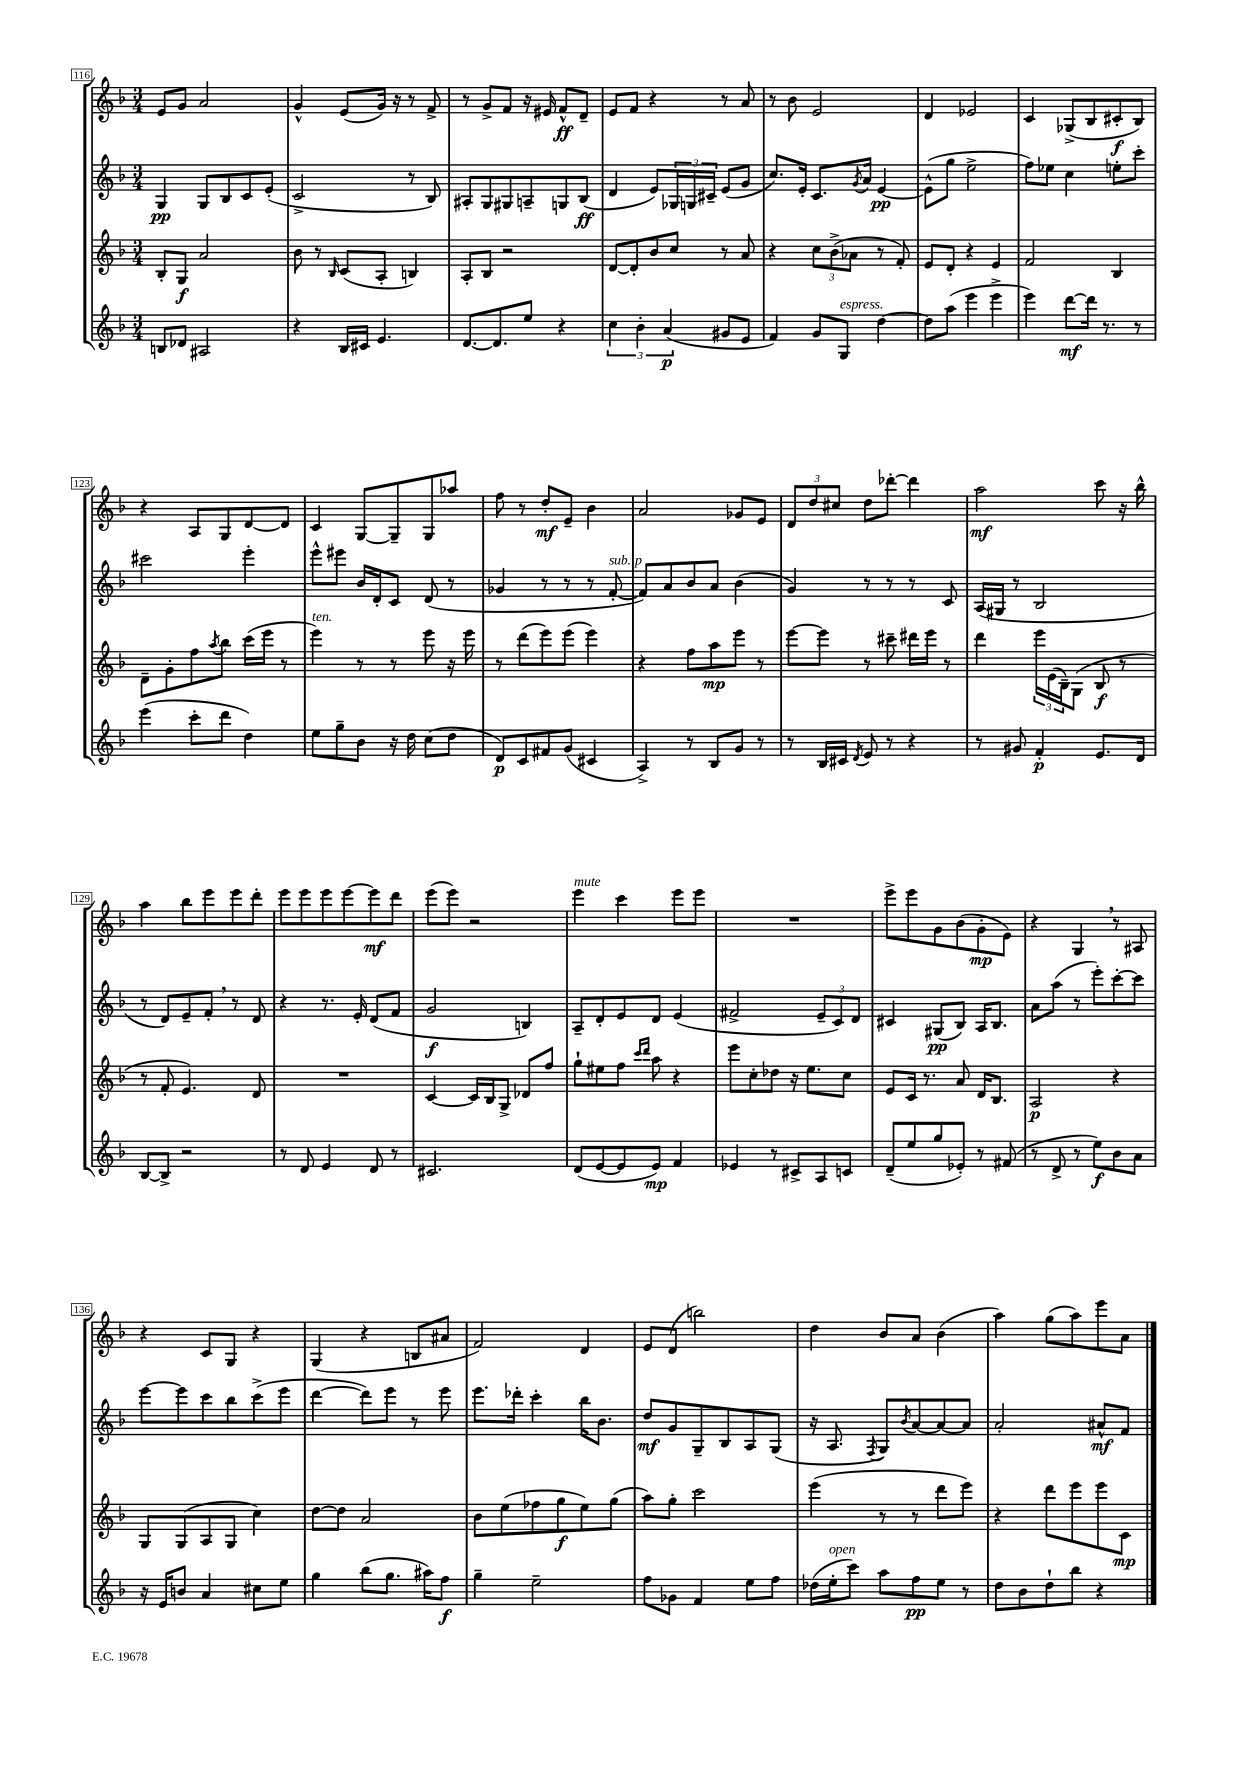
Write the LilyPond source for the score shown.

<<
\new StaffGroup <<
\new Staff = "s0" {
    \clef treble \key f \major \numericTimeSignature \time 3/4
    e'8 g'8 a'2 |
    g'4-^ e'8( g'16) r16 r8 f'8-> |
    r8 g'8-> f'8 r16 eis'16 f'8-^\ff d'8-- |
    e'8 f'8 r4 r8 a'8 |
    r8 bes'8 e'2 |
    d'4 ees'2 |
    c'4 ges8->( bes8 cis'8-.\f bes8) |
    r4 a8 g8 d'8~ d'8 |
    c'4 g8~ g8-- g8 aes''8 |
    f''8 r8 d''8-.\mf e'8-- bes'4 |
    a'2 ges'8 e'8 |
    \tuplet 3/2 { d'8 d''8 cis''8 } d''8 des'''8~-. des'''4 |
    a''2\mf c'''8 r16 bes''16-^ |
    a''4 bes''8 e'''8 e'''8 d'''8-. |
    e'''8 e'''8 e'''8 e'''8~ e'''8\mf d'''8 |
    e'''8( e'''8) r2 |
    e'''4^\markup { \italic "mute" } c'''4 e'''8 e'''8 |
    R2. |
    e'''8-> e'''8 g'8 bes'8( g'8-.\mp e'8) |
    r4 g4 \breathe r8 ais8 |
    r4 c'8 g8 r4 |
    g4( r4 b8 ais'8 |
    f'2) d'4 |
    e'8 d'8( b''2) |
    d''4 bes'8 a'8 bes'4( |
    a''4) g''8( a''8) e'''8 a'8 \bar "|." |
}
\new Staff = "s1" {
    \clef treble \key f \major \numericTimeSignature \time 3/4
    g4\pp g8 bes8 c'8 e'8-.( |
    c'2-> r8 bes8) |
    ais8-. g8 gis8 a8-- g8 bes8\ff( |
    d'4 e'8) \tuplet 3/2 { ges16 g16 cis'16-- } e'8( g'8 |
    c''8.) e'16-. c'8. \acciaccatura { g'8 } a'16 e'4~\pp |
    e'8-^( g''8 e''2-> |
    f''8) ees''8 c''4 e''8-. c'''8-. |
    cis'''2 e'''4-. |
    e'''8-^ eis'''8 bes'16 d'16-. c'8 d'8( r8 |
    ges'4 r8 r8 r8 f'8~-.^\markup { \italic "sub. p" } |
    f'8) a'8 bes'8 a'8 bes'4( |
    g'4) r8 r8 r8 c'8 |
    a16( gis16 r8 bes2 |
    r8 d'8) e'8-- f'8-. \breathe r8 d'8 |
    r4 r8. e'16-. d'8( f'8 |
    g'2\f b4) |
    a8-- d'8-. e'8 d'8 e'4( |
    fis'2-> \tuplet 3/2 { e'8-- c'8) d'8 } |
    cis'4 gis8\pp( bes8) a16 bes8. |
    a'8 a''8( r8 e'''8-.) c'''8~-. c'''8 |
    e'''8~ e'''8 c'''8 bes''8 c'''8->( e'''8 |
    d'''4~ d'''8) e'''8 r8 e'''8 |
    e'''8. des'''16-. c'''4-. bes''16 bes'8. |
    d''8\mf g'8 g8-- bes8 a8 g8( |
    r16 a8. \acciaccatura { f8 } g8) \acciaccatura { bes'8 } a'8~ a'8~ a'8 |
    a'2-. ais'8-^\mf f'8 \bar "|." |
}
\new Staff = "s2" {
    \clef treble \key f \major \numericTimeSignature \time 3/4
    bes8-. g8\f a'2 |
    bes'8 r8 \grace { bes16 } c'8( a8-. b4) |
    a8-. bes8 r2 |
    d'8~ d'8-. bes'8 c''8 r8 a'8 |
    r4 \tuplet 3/2 { c''8 bes'8->( aes'8 } r8 f'8-.) |
    e'8 d'8-. r4 e'4 |
    f'2 bes4 |
    d'8-- g'8-. f''8 \acciaccatura { a''8 } bes''8 c'''16( e'''16 r8 |
    e'''4^\markup { \italic "ten." }) r8 r8 e'''8 r16 e'''16 |
    r8 d'''8( e'''8) e'''8( e'''4) |
    r4 f''8 a''8\mp e'''8 r8 |
    e'''8~ e'''8 r8 cis'''8-- dis'''16 e'''16 r8 |
    d'''4 \tuplet 3/2 { e'''16 e'16( bes16--) } g8( bes8\f r8 |
    r8 f'8-. e'4.) d'8 |
    R2. |
    c'4~ c'16 bes16 g8-> des'8 f''8 |
    g''8-! eis''8 f''8 \grace { c'''16 d'''16 } a''8 r4 |
    e'''8 c''8-. des''8 r16 e''8. c''8 |
    e'8 c'16 r8. a'8 d'16 bes8. |
    a2\p r4 |
    g8 g8( a8 g8 c''4) |
    d''8~ d''8 a'2 |
    bes'8 e''8( fes''8 g''8\f e''8) g''8( |
    a''8) g''8-. c'''2 |
    e'''4( r8 r8 d'''8 e'''8) |
    r4 d'''8 e'''8 e'''8 c'8\mp \bar "|." |
}
\new Staff = "s3" {
    \clef treble \key f \major \numericTimeSignature \time 3/4
    b8 des'8 ais2 |
    r4 bes16 cis'16 e'4. |
    d'8.~ d'8. e''8 r4 |
    \tuplet 3/2 { c''4 bes'4-. a'4\p( } gis'8 e'8 |
    f'4) g'8 g8^\markup { \italic "espress." } d''4~ |
    d''8 a''8( e'''4 e'''4-> |
    e'''4) d'''8~\mf d'''16 r8. r8 |
    e'''4( c'''8-. d'''8 d''4) |
    e''8 g''8-- bes'8 r16 d''16 c''8( d''8 |
    d'8\p) c'8 fis'8 g'8( cis'4 |
    a4->) r8 bes8 g'8 r8 |
    r8 bes16 cis'16 \acciaccatura { d'8 } e'8 r8 r4 |
    r8 gis'8 f'4-.\p e'8. d'16 |
    bes8~ bes8-> r2 |
    r8 d'8 e'4 d'8 r8 |
    cis'2. |
    d'8( e'8~ e'8 e'8\mp) f'4 |
    ees'4 r8 cis'8-> a8 c'8 |
    d'8--( e''8 g''8 ees'8-.) r8 fis'8( |
    r8 d'8-> r8 e''8\f) bes'8 a'8 |
    r16 e'16 b'8 a'4 cis''8 e''8 |
    g''4 bes''8( g''8. ais''16) f''8\f |
    g''4-- e''2-- |
    f''8 ges'8 f'4 e''8 f''8 |
    des''16( e''16-.^\markup { \italic "open" } c'''8) a''8 f''8\pp e''8 r8 |
    d''8 bes'8 d''8-! bes''8 r4 \bar "|." |
}
>>
>>
\layout { \context { \Score currentBarNumber = #116 \override BarNumber.stencil = #(make-stencil-boxer 0.1 0.3 ly:text-interface::print) } }
